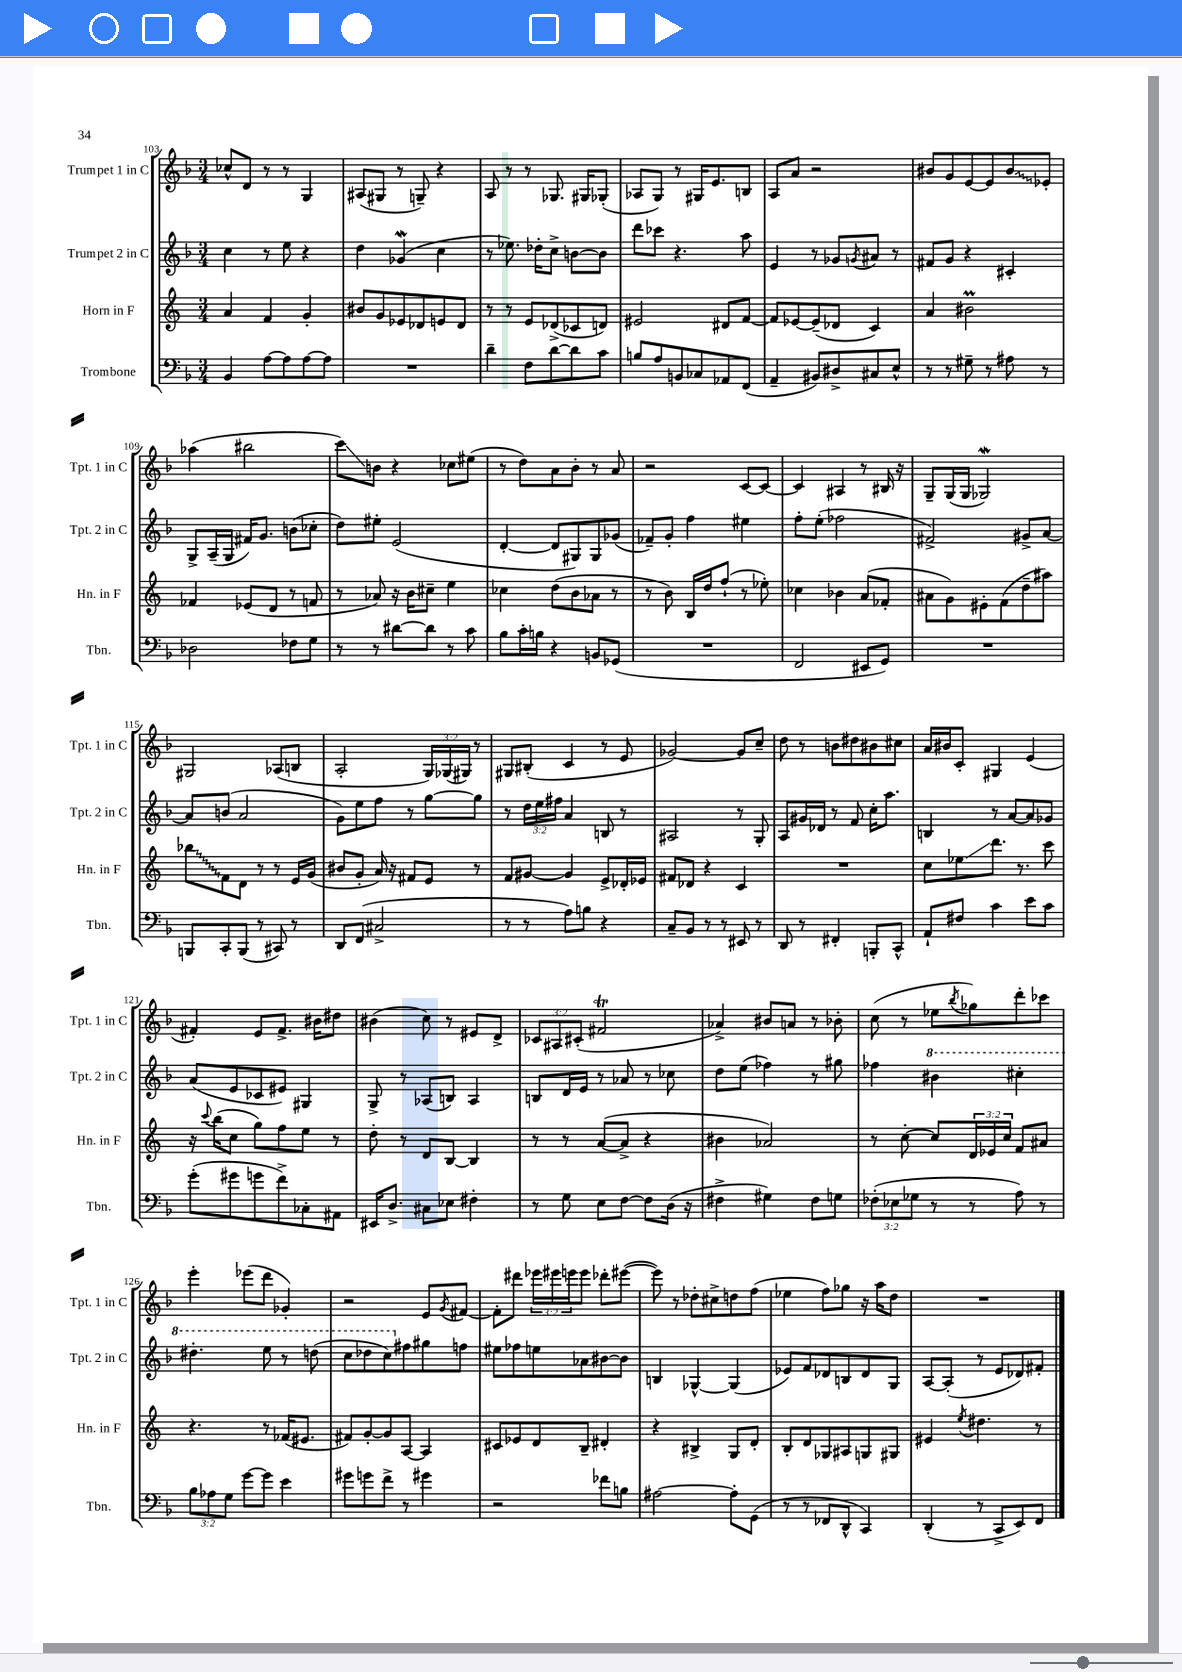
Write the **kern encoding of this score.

**kern	**kern	**kern	**kern
*staff4	*staff3	*staff2	*staff1
*clefF4	*clefG2	*clefG2	*clefG2
*k[b-]	*k[]	*k[b-]	*k[b-]
*M3/4	*M3/4	*M3/4	*M3/4
4BB-	4a	4cc	8cc-^^
.	.	.	8d
[8A	4f	8r	8r
8A]	.	8ee	8r
[8A	4g'	4r	4G
8A]	.	.	.
=	=	=	=
2.r	8b#	4dd	(8A#
.	8g	.	8G#
.	8e-	(4g-	8r
.	8d-	.	8G~)
.	8e	4cc	4r
.	8d-	.	.
=	=	=	=
4d~	8r	8r	8A
.	8r	8.ee-)	8r
8F	8e	.	8r
.	.	16dd-'	.
[8d	(8d-^	8cc^	8.G-
8d]	8c-	[8b	.
.	.	.	16G#
8c	8d)	8b]	(8G-'
=	=	=	=
8B	2e#	8ddd	8A-
8A	.	8ccc-	8G)
8BB	.	4.r	8r
8C-	.	.	16G#
.	.	.	8.e
8AA-	8d#	.	.
(8FF	[8f	8aa	8B
=	=	=	=
4AA~	8f]	4e	8A
.	[8e-	.	8a
8BB#)	(8e-~]	8r	2r
8D#^	8d-	8g-	.
.	.	8qg	.
8C#	4c)	8a#	.
8E^^	.	8r	.
=	=	=	=
8r	4a	8f#	8b#
8r	.	8g	8g
8G#~	2b#	4r	[8e
8r	.	.	8e]
8A#	.	4c#'	8b#
8r	.	.	8e-'
=	=	=	=
2D-	4f-	8G^	(4aa-
.	.	(16A~	.
.	.	16G	.
.	(8e-	16f#)	2bb#
.	.	8.g	.
.	8d	.	.
8F-	8r	(8b	.
8G	8f	8cc-'	.
=	=	=	=
8r	8r	8dd)	8ccc)
8r	8a-)	8ee#'	8b
[8d#	16r	(2e	4r
.	16b	.	.
8d#]	8cc#~	.	.
8r	4ee	.	8cc-
8c	.	.	(8ee#
=	=	=	=
8B-	4cc-	[4d'	8r
16c'	.	.	8dd)
16B	.	.	.
4r	(8dd	8d]	8a
.	8b	8G#)	8b-'
8BB	8a-	8G#	8r
(8GG-	8r	(8g-	8a
=	=	=	=
2.r	8r	8f-~)	2r
.	8b)	8g'	.
.	16B	4ff	.
.	16dd	.	.
.	(8ff`	.	.
.	8r	4ee#	[8c
.	8ee-')	.	8c_
=	=	=	=
2FF	4cc-	8ff'	4c]
.	.	(8ee'	.
.	4b-	2ff-	4A#
8EE#	(8a	.	8r
8GG)	8f-'	.	16B#
.	.	.	16r
=	=	=	=
2.r	8a#	2f#^)	8G~
.	8g)	.	(16G
.	.	.	16G
.	8e#'	.	2G-)
.	(8f	.	.
.	8dd~	8g#^	.
.	8aa#)	[8a	.
=	=	=	=
8BBB	8bb-	8a]	2G#
8CC'	8f	(8b	.
(8BBB	8d	2a	.
8r	8r	.	.
8CC#)	8r	.	(8A-
8r	16e	.	8B
.	(16g	.	.
=	=	=	=
8DD	8b#	8g)	2A'
(8FF	8g'	8ee	.
2C#^	16a)	8ff	.
.	16r	.	.
.	8f#	8r	.
.	8e	[8gg	24G)
.	.	.	(24G-
.	.	.	24G#)
.	8r	8gg]	8r
=	=	=	=
8r	8f	8r	8G#
8r	[8g#	24dd	(8B#'
.	.	24ee	.
.	.	24ff#	.
8A)	4g#]	4a	4c
8B	.	.	.
4r	8e^	8B	8r
.	16d-'	8r	8e
.	16e-	.	.
=	=	=	=
8C~	8f#	2A#	[2g-)
8BB-	8d-	.	.
8r	4r	.	.
8r	.	.	.
8EE#	4c	8r	8g-]
8r	.	8G'	8cc~
=	=	=	=
8DD	2.r	8A	8dd
8r	.	16g#	8r
.	.	16d-	.
4FF#'	.	8r	8b
.	.	8f	8dd#
8BBB'	.	16cc'	8b#
.	.	8.aa	.
8CC^^	.	.	8cc#
=	=	=	=
8AA`	8cc	4B	16a
.	.	.	16b#
8F#	8ee-	.	8c'
4c	8.ddd	8r	4G#
.	.	[8a	.
.	8.r	.	.
8e	.	8a]	(4e
8c	8ccc	8g-	.
=	=	=	=
(8g'	16r	(8a	4f#')
.	8qqccc	.	.
.	(16bb	.	.
8g#	8cc	8e	.
8g	8gg)	8c-	8e
8f^)	8ff	8e#)	8.f#^
8C-'	8ee	4G#	.
.	.	.	16b#
8AA#	8r	.	8dd#
=	=	=	=
16EE#	8dd'	8G^	(4b#
8.D^	.	.	.
.	8r	8r	.
8C#	8d	(8A-	8cc)
8E-	[8B	8B)	8r
4F#'	4B]	4A-	8e#
.	.	.	8d^
=	=	=	=
8r	8r	8B	12c-
.	.	.	12A#
8G	8r	16d	.
.	.	.	(12c#'
.	.	16e	.
8E	([8a	8r	2f#
[8F	8a^]	8a-	.
8F]	4r	8r	.
(16D	.	8cc-	.
16r	.	.	.
=	=	=	=
4F#^	4b#	8dd	4a-^)
.	.	(8ee	.
4G#)	2a-)	4ff-)	8b#
.	.	.	8a
8F#	.	8r	8r
8G	.	8gg#	8b-'
=	=	=	=
(12F-'	8r	4ff-	(8cc
12E-	.	.	.
.	[8cc'	.	8r
12G-	.	.	.
8r	8cc]	4bb#	8ee-
.	.	.	8qbb-
8r	24d	.	8gg-)
.	24e-	.	.
.	24cc	.	.
8A)	8f	4ccc#'	8ddd'
8r	8a#	.	8ccc-
=	=	=	=
12B-	4.r	4.ddd#'	4eee'
12A-	.	.	.
12G	.	.	.
[8g	.	.	(8eee-
8g]	8r	8eee	8ddd
4e	(16f-	8r	4g-')
.	8.e#	.	.
.	.	(8ddd	.
=	=	=	=
8g#	8f#)	8ccc	2r
8g	[8g'	8ddd-	.
8f^	8g]	8ccc)	.
8r	[8A	8ff#	.
4g#	4A]	8gg#	8e
.	.	.	8qg
.	.	8ff	[8f#
=	=	=	=
2r	8c#	8ee#	8f#']
.	8e-	8ff-	8ddd#
.	8d	8ee	24eee-
.	.	.	24eee#
.	.	.	24eee
.	8B~	8a-	8eee
8f-	4d#'	[8b#	8ddd-'
8B	.	8b#]	([8eee#
=	=	=	=
[2A#	4r	4B	8eee#])
.	.	.	8r
.	4B#^	[4G-^^	8dd-'
.	.	.	8cc#^
8A#']	8G	(4G-]	8dd
(8GG	8d'	.	(8ff
=	=	=	=
8r	8B'	8e-)	4ee-
8r	8d	8f	.
8FF-	8G-	8d-	8ff)
8DD^^	8A#	8B	8gg-
4CC)	8G	8d-	16r
.	.	.	16aa
.	8G#	8G	8dd
=	=	=	=
(4DD'	4e#	[8A	2.r
.	.	(8A']	.
.	8qee	.	.
8r	4.dd#	8r	.
8CC^	.	8e	.
8EE)	.	8d-)	.
8FF	8r	8f#'	.
==	==	==	==
*-	*-	*-	*-
